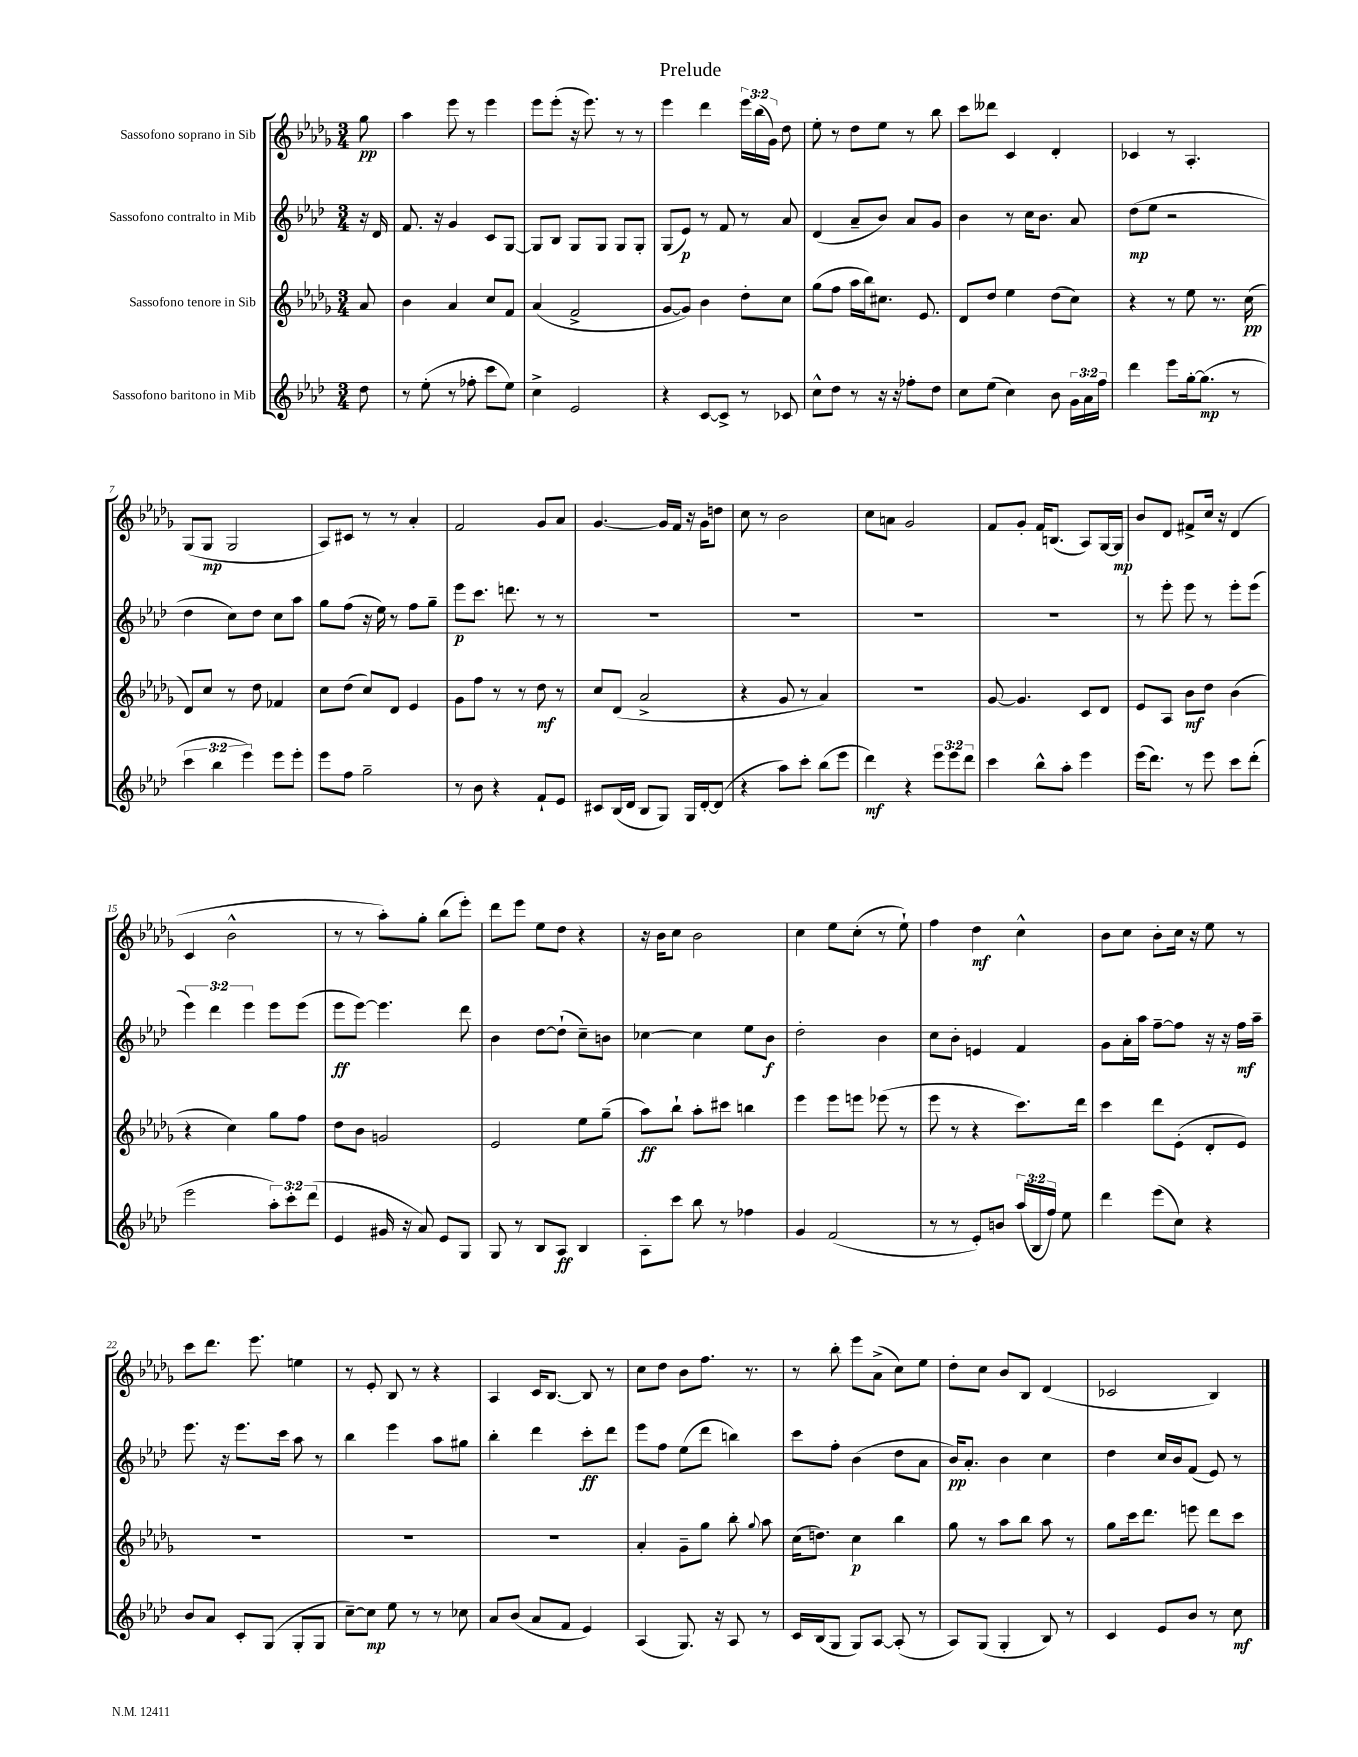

**kern	**kern	**kern	**kern
*staff4	*staff3	*staff2	*staff1
*clefG2	*clefG2	*clefG2	*clefG2
*k[b-e-a-d-]	*k[b-e-a-d-g-]	*k[b-e-a-d-]	*k[b-e-a-d-g-]
*M3/4	*M3/4	*M3/4	*M3/4
8dd-	8a-	16r	8gg-
.	.	16d-	.
=	=	=	=
8r	4b-	8.f	4aa-
(8ee-'	.	.	.
.	.	16r	.
8r	4a-	4g	8eee-
8ff-'	.	.	8r
8ccc	8cc	8c	4eee-
8ee-)	8f	[8G	.
=	=	=	=
4cc^	(4a-	8G]	8eee-
.	.	8B-	(8eee-'
2e-	2f^	8G	16r
.	.	.	8.eee-)
.	.	8G	.
.	.	8G	8r
.	.	8G'	8r
=	=	=	=
4r	[8g-	(8G	4eee-
.	8g-])	8e-)	.
[8c	4b-	8r	4ddd-
8c^]	.	8f	.
8r	8dd-'	8r	24eee-
.	.	.	(24bb-
.	.	.	24g-)
8c-	8cc	8a-	8dd-
=	=	=	=
8cc^^	(8gg-	(4d-	8ee-'
8dd-	8ff	.	8r
8r	16aa-	8a-~	8dd-
.	16bb-)	.	.
16r	8.cc#	8b-)	8ee-
16r	.	.	.
8ff-'	.	8a-	8r
.	8.e-	.	.
8dd-	.	8g	8bb-
=	=	=	=
8cc	8d-	4b-	8ccc
(8ee-	8dd-	.	8ddd--
4cc)	4ee-	8r	4c
.	.	16cc	.
.	.	8.b-	.
8b-	(8dd-	.	4d-'
24g	8cc)	8a-	.
24a-	.	.	.
24ff	.	.	.
=	=	=	=
4ddd-	4r	(8dd-	4c-
.	.	8ee-	.
8eee-	8r	2r	8r
[16gg'	8ee-	.	4.A-'
(8.gg]	.	.	.
.	8.r	.	.
8r	.	.	.
.	(16cc	.	.
=	=	=	=
6ccc	8d-)	4dd-	(8G-
.	8cc	.	8G-
6bb-	.	.	.
.	8r	8cc)	2G-
6eee-)	.	.	.
.	8dd-	8dd-	.
8eee-	4f-	8cc	.
8eee-'	.	8aa-	.
=	=	=	=
8eee-	8cc	8gg	8A-)
8ff	(8dd-	(8ff	8c#
2gg~	8cc)	16r	8r
.	.	16ee-)	.
.	8d-	8r	8r
.	4e-	8ff	4a-'
.	.	8gg~	.
=	=	=	=
8r	8g-	8eee-	2f
8b-	8ff	8.ccc	.
4r	8r	.	.
.	.	8.ddd	.
.	8r	.	.
8f`	8dd-	8r	8g-
8e-	8r	8r	8a-
=	=	=	=
8c#	8cc	2.r	[4.g-
(16B-	(8d-	.	.
16d-	.	.	.
8B-	2a-^	.	.
8G)	.	.	16g-]
.	.	.	16f
16G	.	.	16r
[16d-'	.	.	16g-
(8d-]	.	.	8dd
=	=	=	=
4r	4r	2.r	8cc
.	.	.	8r
8aa-)	8g-	.	2b-
8ccc'	8r	.	.
(8bb-	4a-)	.	.
8eee-	.	.	.
=	=	=	=
4ddd-)	2.r	2.r	8cc
.	.	.	8a
4r	.	.	2g-
12eee-	.	.	.
12eee-	.	.	.
12ddd-	.	.	.
=	=	=	=
4ccc	[8g-	2.r	8f
.	4.g-]	.	8g-'
8bb-^^	.	.	16f
.	.	.	(8.B
8aa-'	.	.	.
4eee-	8c	.	8A-)
.	8d-	.	[16G-
.	.	.	16G-]
=	=	=	=
(16eee-	8e-	8r	8b-
8.ddd-)	.	.	.
.	8A-	8eee-'	8d-
8r	8b-	8eee-	8f#^
8eee-	8dd-	8r	16cc
.	.	.	16r
8ccc	(4b-	8eee-'	(4d-
(8ddd-'	.	(8eee-	.
=	=	=	=
2eee-	4r	6eee-)	4c
.	.	6ddd-	.
.	4cc)	.	2b-^^
.	.	6eee-	.
12aa-')	8gg-	8eee-	.
12ccc'	.	.	.
.	8ff	(8eee-	.
(12ddd-	.	.	.
=	=	=	=
4e-	8dd-	8eee-	8r
.	8b-	[8eee-)	8r
16g#	2g	4.eee-]	8aa-')
16r	.	.	.
8a-)	.	.	8gg-'
8e-	.	.	(8bb-
8G	.	8ddd-	8eee-')
=	=	=	=
8G	2e-	4b-	8ddd-
8r	.	.	8eee-
8B-	.	[8dd-	8ee-
8A-	.	(8dd-`]	8dd-
4B-	8ee-	8cc~)	4r
.	(8gg-~	8b	.
=	=	=	=
8A-'	8aa-)	[4cc-	16r
.	.	.	16b-
8ccc	8bb-`	.	8cc
8bb-	8aa-'	4cc-]	2b-
8r	8ccc#	.	.
4ff-	4bb	8ee-	.
.	.	8b-	.
=	=	=	=
4g	4eee-	2dd-'	4cc
(2f	8eee-	.	8ee-
.	8eee	.	(8cc'
.	(8eee-	4b-	8r
.	8r	.	8ee-`)
=	=	=	=
8r	8eee-	8cc	4ff
8r	8r	8b-'	.
8e-')	4r	4e	4dd-
8b	.	.	.
(24aa-	8.ccc)	4f	4cc^^
24B-	.	.	.
24ff)	.	.	.
8ee-	.	.	.
.	16ddd-	.	.
=	=	=	=
4ddd-	4ccc	8g	8b-
.	.	16a-'	8cc
.	.	16aa-	.
(8eee-	8ddd-	[8ff~	8b-'
8cc)	(8e-'	8ff]	16cc
.	.	.	16r
4r	8d-'	16r	8ee-
.	.	16r	.
.	8e-)	16ff	8r
.	.	16aa-~	.
=	=	=	=
8b-	2.r	8.eee-	8ccc
8a-	.	.	8.ddd-
.	.	16r	.
8c'	.	8.eee-	.
.	.	.	8.eee-
(8G	.	.	.
.	.	16ccc	.
8G'	.	8aa-	4ee
8G	.	8r	.
=	=	=	=
[8cc~)	2.r	4bb-	8r
8cc]	.	.	8e-'
8ee-	.	4eee-	8B-
8r	.	.	8r
8r	.	8aa-	4r
8cc-	.	8gg#	.
=	=	=	=
8a-	2.r	4bb-'	4A-
(8b-	.	.	.
8a-	.	4ddd-	16c
.	.	.	[8.B-
8f	.	.	.
4e-)	.	8ccc'	8B-]
.	.	8ddd-	8r
=	=	=	=
(4A-	4a-'	8eee-	8cc
.	.	8ff	8dd-
8.G)	8g-~	(8ee-	8b-
.	8gg-	8ddd-	8.ff
16r	.	.	.
8A-	8bb-'	4bb)	.
.	.	.	8.r
.	8qqgg-	.	.
8r	8aa-	.	.
=	=	=	=
16c	(16cc	8ccc	8r
(16B-	8.dd)	.	.
8G	.	8ff'	8bb-'
8G)	4cc	(4b-	8eee-
[8A-	.	.	(8a-^
(8A-']	4bb-	8dd-	8cc)
8r	.	8a-	8ee-
=	=	=	=
8A-)	8gg-	16b-)	8dd-'
.	.	8.a-'	.
(8G	8r	.	8cc
4G'	8aa-	4b-	8b-
.	8bb-	.	8B-
8B-)	8aa-	4cc	(4d-
8r	8r	.	.
=	=	=	=
4c	8gg-	4dd-	2c-
.	16ccc	.	.
.	8.ddd-	.	.
8e-	.	16cc	.
.	.	16b-	.
8b-	8eee	(8f	.
8r	8ddd-	8e-)	4B-)
8cc	8ccc	8r	.
==	==	==	==
*-	*-	*-	*-
